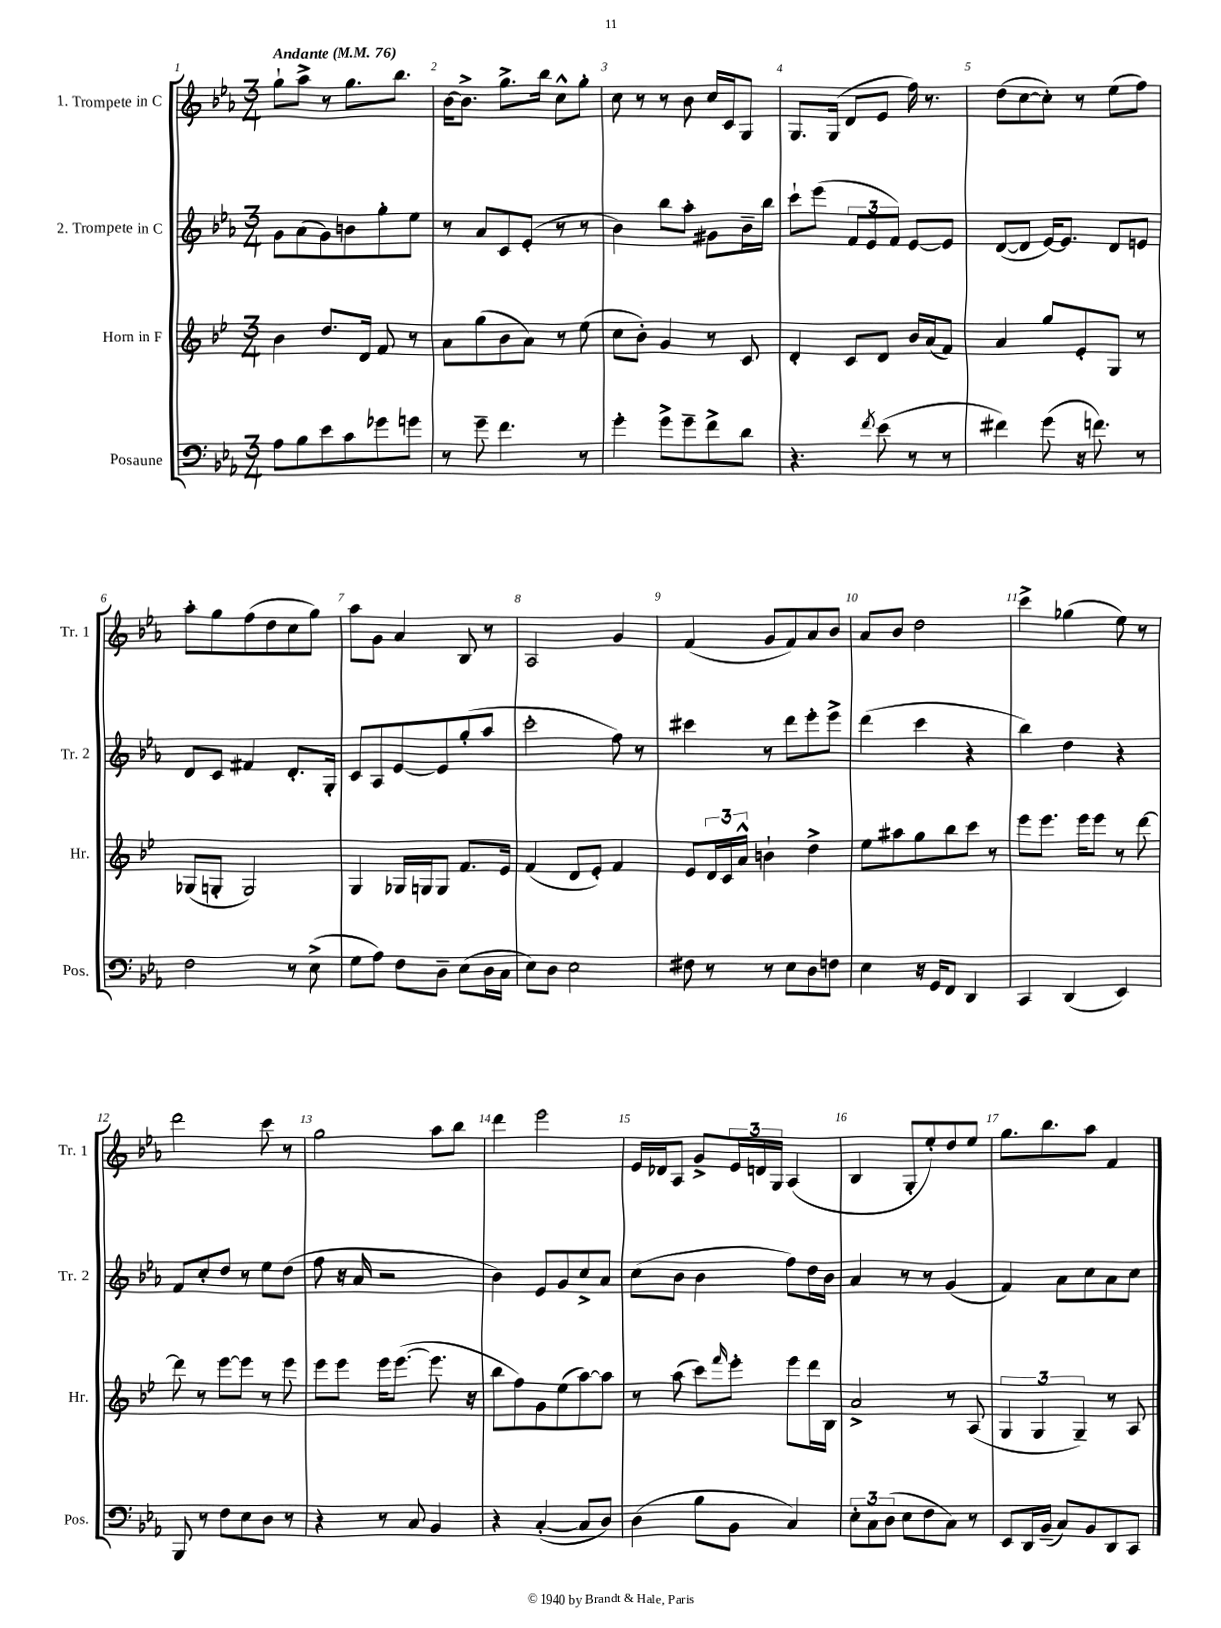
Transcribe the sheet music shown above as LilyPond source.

<<
\new StaffGroup <<
\new Staff = "s0" \with { instrumentName = "1. Trompete in C" shortInstrumentName = "Tr. 1" } {
    \clef treble \key ees \major \numericTimeSignature \time 3/4 \tempo "Andante" 4 = 76
    g''8-! aes''8-> r8 g''8. bes''8. |
    bes'16~ bes'8.-> g''8.-> bes''16 c''8-^ g''8-. |
    c''8 r8 r8 bes'8 c''16 c'16 g8 |
    g8. g16( d'8 ees'8 f''16) r8. |
    d''8( c''8~ c''8-.) r8 ees''8( f''8) |
    aes''8-. g''8 f''8( d''8 c''8 g''8) |
    aes''8 g'8 aes'4 bes8 r8 |
    aes2 g'4 |
    f'4( g'8 f'8) aes'8 bes'8 |
    aes'8 bes'8 d''2 |
    c'''4-> ges''4( ees''8) r8 |
    d'''2 c'''8 r8 |
    g''2 aes''8 bes''8 |
    d'''4 ees'''2 |
    ees'16 des'16 aes8 g'8-> \tuplet 3/2 { ees'16 d'16 g16 } aes4( |
    bes4 g8-. ees''8-.) d''8 ees''8 |
    g''8. bes''8. aes''8 f'4 \bar "|." |
}
\new Staff = "s1" \with { instrumentName = "2. Trompete in C" shortInstrumentName = "Tr. 2" } {
    \clef treble \key ees \major \numericTimeSignature \time 3/4
    g'8 aes'8( g'8) b'8 g''8-. ees''8 |
    r8 aes'8 c'8 ees'8-.( r8 r8 |
    bes'4) bes''8 aes''8-. gis'8 bes'16-- bes''16 |
    c'''8-! ees'''8( \tuplet 3/2 { f'8 ees'8 f'8) } ees'8~ ees'8 |
    d'8~( d'8 ees'16~) ees'8. d'8 e'8 |
    d'8 c'8 fis'4 d'8.-. g16-. |
    c'8 aes8 ees'8~ ees'8 g''8-.( aes''8 |
    c'''2-. f''8) r8 |
    cis'''4 r8 d'''8 ees'''8-. ees'''8-> |
    d'''4( c'''4 r4 |
    bes''4) d''4 r4 |
    f'8 c''8-. d''8 r8 ees''8 d''8( |
    f''8 r16 aes'16 r2 |
    bes'4) ees'8 g'8 c''8-> aes'8 |
    c''8( bes'8 bes'4 f''8) d''16 bes'16 |
    aes'4 r8 r8 g'4( |
    f'4) aes'8 c''8 aes'8 c''8 \bar "|." |
}
\new Staff = "s2" \with { instrumentName = "Horn in F" shortInstrumentName = "Hr." } {
    \clef treble \key bes \major \numericTimeSignature \time 3/4
    bes'4 d''8. d'16 f'8 r8 |
    a'8 g''8( bes'8 a'8) r8 ees''8( |
    c''8 bes'8-.) g'4 r8 c'8 |
    d'4-. c'8 d'8 bes'16 a'16( f'8) |
    a'4 g''8 ees'8-. g8 r8 |
    ges8( g8-. g2) |
    g4 ges16 g16 g8 f'8. ees'16 |
    f'4( d'8 ees'8-.) f'4 |
    ees'8 \tuplet 3/2 { d'16 c'16 a'16-^ } b'4-! d''4-> |
    ees''8 ais''8 g''8 bes''8 c'''8 r8 |
    ees'''8 ees'''8. ees'''16 ees'''8 r8 d'''8~ |
    d'''8 r8 ees'''8~ ees'''8 r8 ees'''8 |
    ees'''8 ees'''8 ees'''16 ees'''8.~( ees'''8. r16 |
    bes''8 f''8) g'8 ees''8( a''8~) a''8 |
    r8 a''8( c'''8) \grace { f'''16 } ees'''8-. ees'''8 d'''16 bes16 |
    a'2-> r8 a8( |
    \tuplet 3/2 { g4 g4 g4--) } r8 a8 \bar "|." |
}
\new Staff = "s3" \with { instrumentName = "Posaune" shortInstrumentName = "Pos." } {
    \clef bass \key ees \major \numericTimeSignature \time 3/4
    aes8 bes8 ees'8 c'8 ges'8 g'8 |
    r8 g'8-- f'4. r8 |
    g'4-. g'8-> g'8-- f'8-> d'8 |
    r4. \acciaccatura { f'8 } ees'8( r8 r8 |
    fis'4) g'8( r16 f'8.) r8 |
    f2 r8 ees8->( |
    g8 aes8) f8 d8-- ees8( d16 c16 |
    ees8) d8 ees2 |
    fis8 r8 r8 ees8 d8 f8 |
    ees4 r16 g,16 f,8 d,4 |
    c,4 d,4( ees,4) |
    bes,,8 r8 f8 ees8 d8 r8 |
    r4 r8 c8 bes,4 |
    r4 c4~-.( c8 d8) |
    d4( bes8 bes,8 c4) |
    \tuplet 3/2 { ees8-. c8 d8( } ees8 f8 c8) r8 |
    ees,8 d,16 bes,16--( c8) bes,8 d,8 c,8 \bar "|." |
}
>>
>>
\layout { \context { \Score \override BarNumber.break-visibility = ##(#f #t #t) barNumberVisibility = #all-bar-numbers-visible } }
